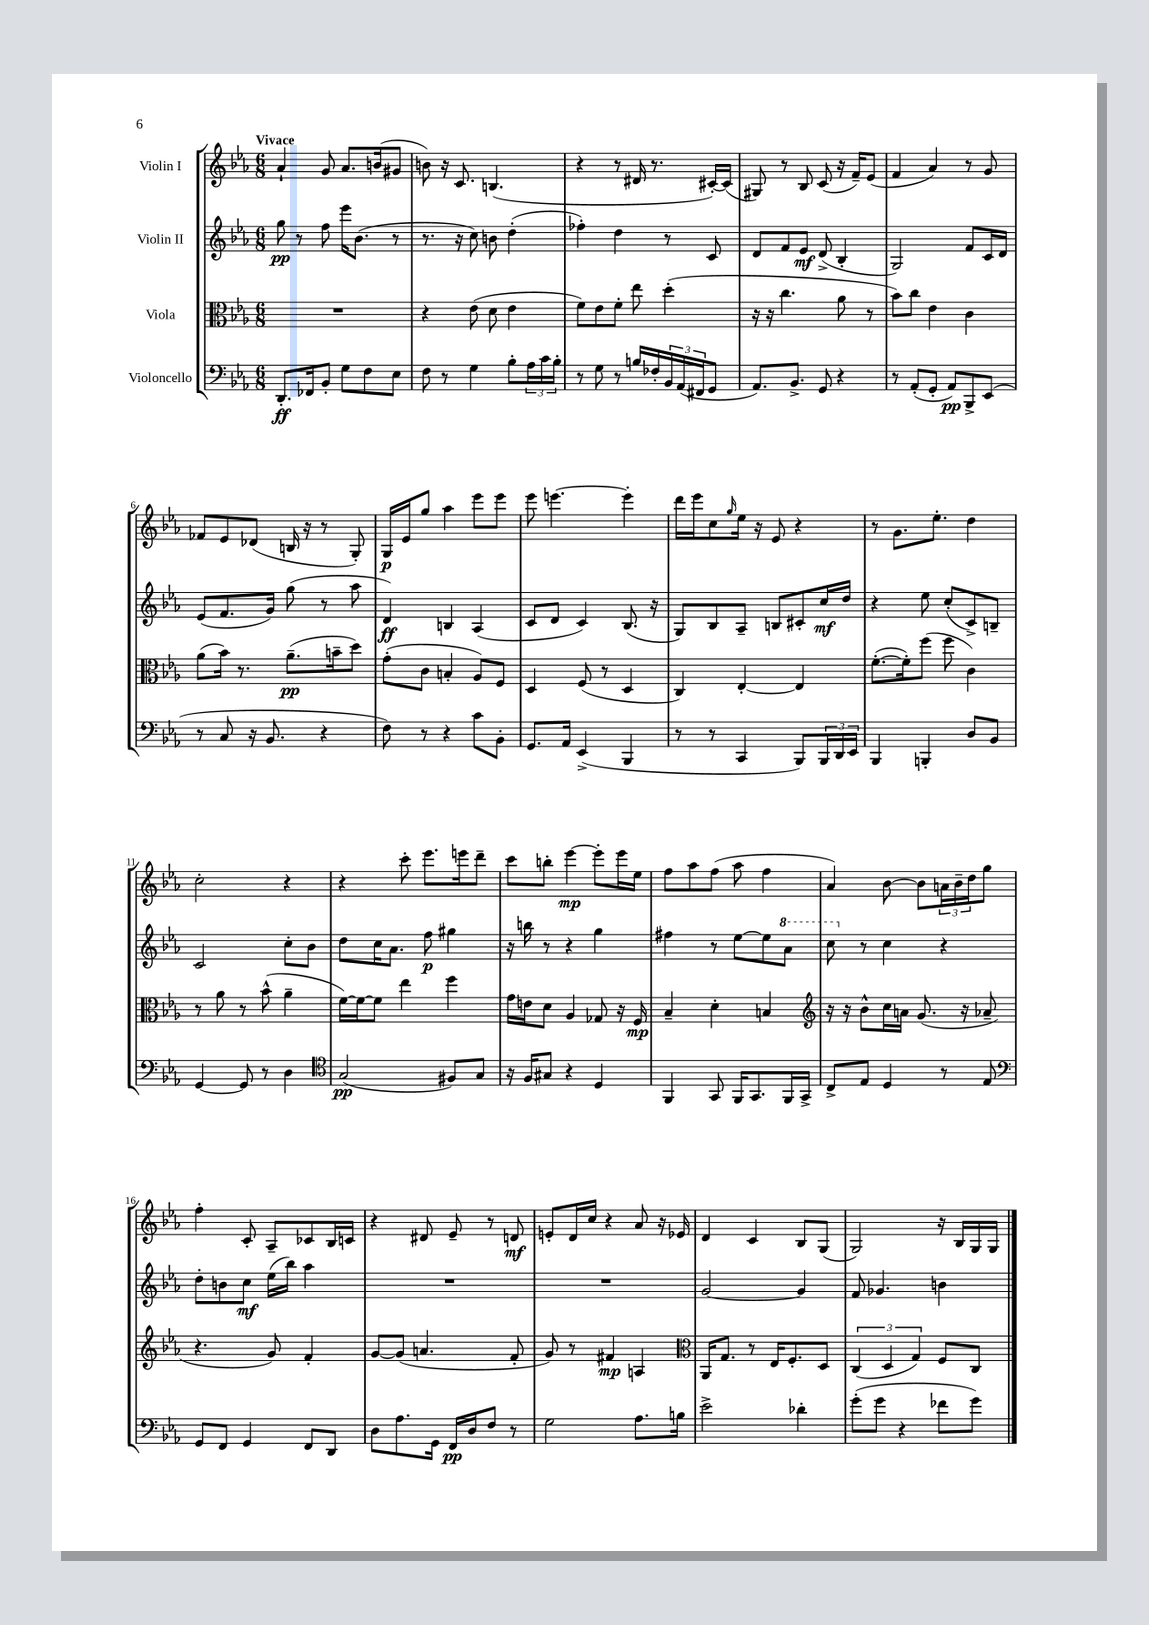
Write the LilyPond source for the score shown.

<<
\new StaffGroup <<
\new Staff = "s0" \with { instrumentName = "Violin I" } {
    \clef treble \key ees \major \numericTimeSignature \time 6/8 \tempo "Vivace"
    aes'4-! g'8 aes'8. b'16( gis'8 |
    b'8) r16 c'8. b4.( |
    r4 r8 dis'16 r8. cis'16~-.) cis'16( |
    gis8) r8 bes8 c'8( r16 f'16--) ees'8( |
    f'4 aes'4) r8 g'8 |
    fes'8 ees'8 des'8( b16 r16 r8 g8-.) |
    g16\p ees'16 g''8 aes''4 ees'''8 ees'''8 |
    ees'''8 e'''4.~ e'''4-. |
    d'''16 ees'''16 c''8 \grace { g''16 } ees''16 r16 ees'8 r4 |
    r8 g'8. ees''8.-. d''4 |
    c''2-. r4 |
    r4 c'''8-. ees'''8. e'''16 d'''8-- |
    c'''8 b''8-. ees'''4~\mp ees'''8-. ees'''16 ees''16 |
    f''8 aes''8 f''8( aes''8 f''4 |
    aes'4) bes'8~ bes'8 \tuplet 3/2 { a'16 bes'16-- d''16 } g''8 |
    f''4-. c'8-. aes8-- ces'8 bes16 c'16 |
    r4 dis'8 ees'8-- r8 d'8\mf |
    e'8-. d'16 c''16 r4 aes'8 r16 ees'16 |
    d'4 c'4 bes8 g8( |
    g2) r16 bes16 g16 g16 \bar "|." |
}
\new Staff = "s1" \with { instrumentName = "Violin II" } {
    \clef treble \key ees \major \numericTimeSignature \time 6/8
    g''8\pp r8 f''8 ees'''16 bes'8.( r8 |
    r8. r16 c''8) b'8 d''4-.( |
    fes''4-.) d''4 r8 c'8 |
    d'8 f'8 ees'8\mf d'8->( bes4-. |
    g2) f'8 c'16 d'16 |
    ees'8( f'8. g'16) g''8( r8 aes''8 |
    d'4\ff) b4 aes4( |
    c'8 d'8 c'4) bes8.( r16 |
    g8) bes8 aes8-- b8 cis'8-. c''16\mf d''16 |
    r4 ees''8 c''8-.( c'8->) b8-- |
    c'2 c''8-. bes'8 |
    d''8 c''16 aes'8. f''8\p gis''4 |
    r16 b''16 r8 r4 g''4 |
    fis''4 r8 ees''8~ ees''8 \ottava #1 aes''8 |
    c'''8 \ottava #0 r8 c''4 r4 |
    d''8-. b'8 c''8\mf ees''16( bes''16) aes''4 |
    R2. |
    R2. |
    g'2~ g'4 |
    f'8 ges'4. b'4 \bar "|." |
}
\new Staff = "s2" \with { instrumentName = "Viola" } {
    \clef alto \key ees \major \numericTimeSignature \time 6/8
    R2. |
    r4 ees'8( d'8 ees'4 |
    f'8) ees'8 f'8-. ees''8 d''4-.( |
    r16 r16 c''4. aes'8 r8 |
    bes'8) c''8 ees'4 c'4 |
    aes'8( bes'16) r8. aes'8.--\pp( b'16-- d''8) |
    g'8-.( c'8 b4-. aes8) f8 |
    d4 f8( r8 d4 |
    c4) ees4~-. ees4 |
    f'8.~-.( f'16-.) f''8( f''8 c'4) |
    r8 aes'8 r8 bes'8-^( aes'4-- |
    f'16~) f'16~ f'8 ees''4 f''4 |
    g'16 e'16 d'8 aes4 ges8 r16 f16\mp |
    bes4-- d'4-. b4 |
    \clef treble r16 r16 bes'8-^ c''16 a'16 g'8.( r16 aes'8-- |
    r4. g'8) f'4-. |
    g'8~ g'8( a'4. f'8-. |
    g'8) r8 fis'4\mp a4 |
    \clef alto aes,16 g8. r8 ees16 f8.-. d8 |
    \tuplet 3/2 { c4( d4 g4) } f8 c8 \bar "|." |
}
\new Staff = "s3" \with { instrumentName = "Violoncello" } {
    \clef bass \key ees \major \numericTimeSignature \time 6/8
    d,8.-.\ff fes,16 bes,8-. g8 f8 ees8 |
    f8 r8 g4 bes8-. \tuplet 3/2 { aes16 c'16 bes16-. } |
    r8 g8 r8 b16 fes16-. \tuplet 3/2 { bes,16 aes,16( fis,16 } g,8 |
    aes,8.) bes,8.-> g,8 r4 |
    r8 aes,8-.( g,8-. aes,8\pp) bes,,8-> ees,8( |
    r8 c8 r16 bes,8. r4 |
    f8) r8 r4 c'8 bes,8-. |
    g,8. aes,16 ees,4->( bes,,4 |
    r8 r8 c,4 bes,,8) \tuplet 3/2 { bes,,16 d,16 ees,16 } |
    bes,,4 b,,4-. d8 bes,8 |
    g,4~ g,8 r8 d4 |
    \clef tenor g2\pp( fis8) g8 |
    r16 f16 gis8 r4 d4 |
    f,4 g,8 f,16 g,8. f,16 g,16-> |
    c8-> ees8 d4 r8 ees8 |
    \clef bass g,8 f,8 g,4 f,8 d,8 |
    d8 aes8. g,16 f,16\pp d16 f8 r8 |
    g2 aes8. b16 |
    ees'2-> des'4-. |
    g'8-.( g'8 r4 fes'8 g'8) \bar "|." |
}
>>
>>
